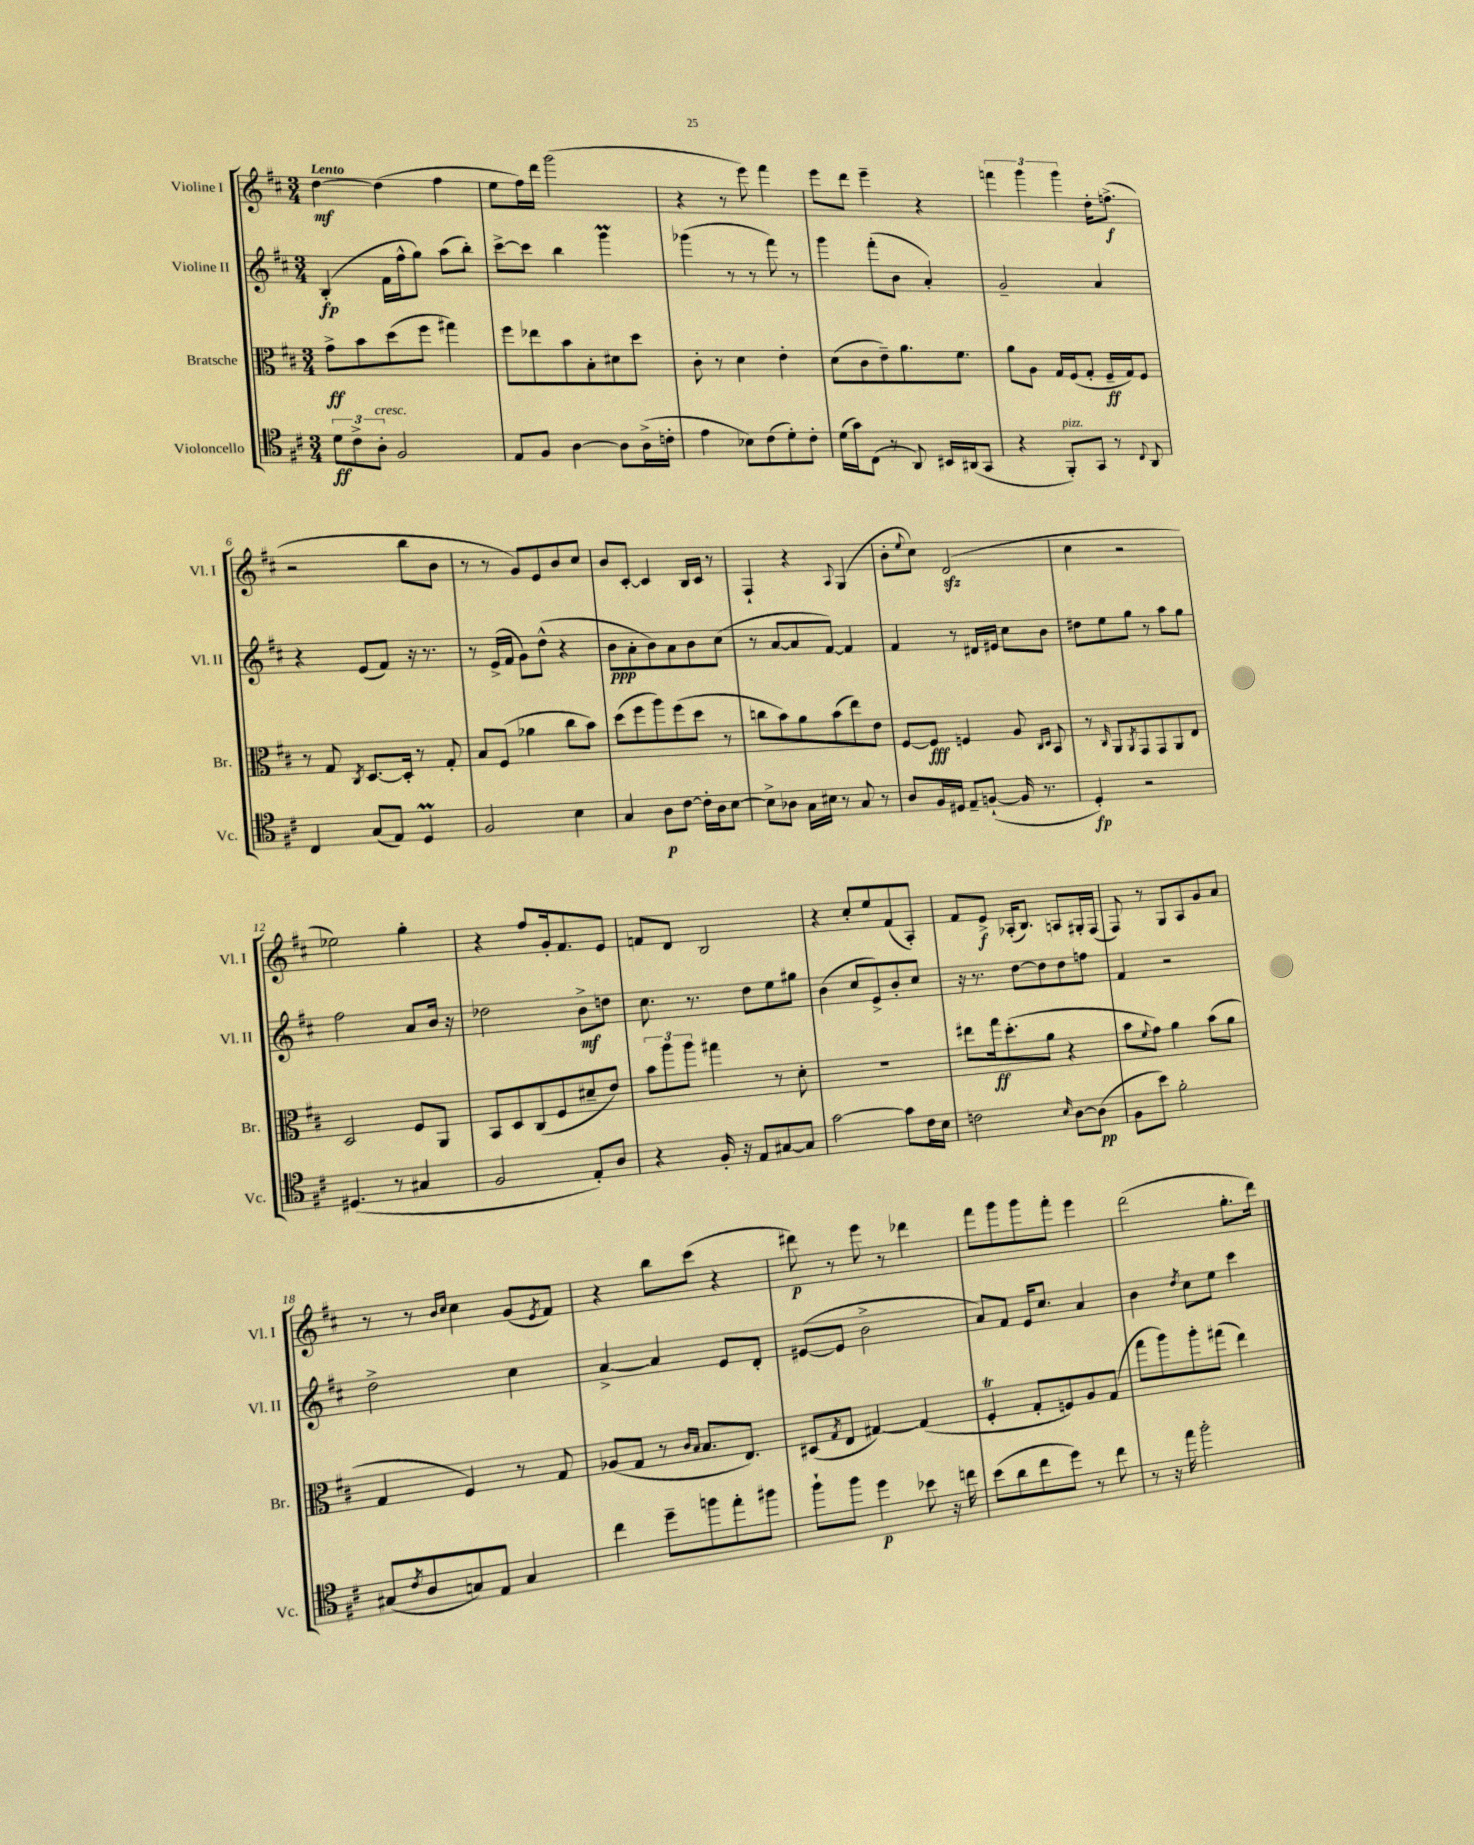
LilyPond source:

<<
\new StaffGroup <<
\new Staff = "s0" \with { instrumentName = "Violine I" shortInstrumentName = "Vl. I" } {
    \clef treble \key d \major \numericTimeSignature \time 3/4 \tempo "Lento"
    d''4~\mf d''4( fis''4 |
    e''8 fis''16) d'''16 g'''2( |
    r4 r8 e'''8) fis'''4 |
    e'''8 d'''8 e'''4-- r4 |
    \tuplet 3/2 { f'''4 g'''4 g'''4 } d''16-. f''8.->\f( |
    r2 b''8 b'8 |
    r8 r8 g'8) e'8 b'8 cis''8 |
    b'8 cis'8~-. cis'4 b16 cis'16 r8 |
    fis4-! r4 \appoggiatura { a8 } g4( |
    b'8-. \appoggiatura { e''8 } cis''8) d'2\sfz( |
    cis''4 r2 |
    ees''2) g''4-. |
    r4 fis''8 g'16-. fis'8. e'8 |
    f'8 d'8 b2 |
    r4 cis''8-. e''8 fis'8( a8-.) |
    fis'8 e'8->\f aes16-.( b8.) a8 gis16-. fis16( |
    fis8) r8 g8 a8 g'8 a'8 |
    r8 r8 \grace { b'16 cis''16 } cis''4 g'8( \acciaccatura { e'8 } fis'8) |
    r4 b''8 cis'''8( r4 |
    dis'''8\p) r8 e'''8 r8 des'''4 |
    fis'''8 g'''8 g'''8 fis'''8-. e'''4 |
    d'''2( g''8.-. d'''16) \bar "|." |
}
\new Staff = "s1" \with { instrumentName = "Violine II" shortInstrumentName = "Vl. II" } {
    \clef treble \key d \major \numericTimeSignature \time 3/4
    b4-.\fp( fis'16 fis''16-^ g''8) a''8( b''8-.) |
    cis'''8~-> cis'''8 b''4 g'''4\prall |
    ges'''4( r8 r8 fis'''8) r8 |
    g'''4 fis'''8-.( b'8 a'4-.) |
    g'2-- a'4 |
    r4 e'8( fis'8) r16 r8. |
    r8 e'16->( fis'16 g'8) d''8-^( r4 |
    b'8\ppp a'8-. b'8) a'8 b'8 cis''8( |
    r8 a'8~ a'8 fis'8~) fis'4 |
    fis'4 r8 dis'16 eis'16 cis''8 b'8 |
    dis''8 e''8 g''8 r8 a''8 g''8 |
    fis''2 a'8 b'16 r16 |
    des''2 b'8->\mf d''8 |
    cis''8. r8. d''8 e''8 gis''8 |
    b'4( cis''8 e'8->) b'8-. cis''8 |
    r16 r8. d''8~ d''8 d''8 f''8 |
    fis'4 r2 |
    d''2-> cis''4 |
    a'4~-> a'4 e'8 d'8-. |
    eis'8~( eis'8 b'2-> |
    a'8) fis'8 e'16 cis''8. a'4 |
    b'4 \acciaccatura { d''8 } cis''8 e''8 cis'''4 \bar "|." |
}
\new Staff = "s2" \with { instrumentName = "Bratsche" shortInstrumentName = "Br." } {
    \clef alto \key d \major \numericTimeSignature \time 3/4
    g'8->\ff b'8 d''8( fis''8 gis''4) |
    fis''8 ees''8 b'8 b8-. dis'8 d''8 |
    cis'8-. r8 d'4 e'4-. |
    d'8( cis'8 e'8--) a'8. fis'8. |
    a'8 a8 g16 fis16( g8-. fis16--\ff g16) fis8 |
    r8 g8 \acciaccatura { cis8 } d8.~ d16-. r8 g8-. |
    b8 fis8( aes'4 cis''8 b'8) |
    d''8( fis''8 a''8) fis''8( d''8 r8 |
    c''8 b'8) a'8 b'8( e''8) e'8 |
    fis8~ fis8\fff f4 a8 \grace { cis16 d16 } b,8 |
    r8 \grace { cis16 } a,8 \acciaccatura { a,8 } g,8 g,8 a,8 e8 |
    d2 fis8 a,8 |
    b,8 d8 cis8( fis8 dis'8-- e'8) |
    \tuplet 3/2 { b'8 a''8 a''8 } gis''4 r8 d'8-. |
    R2. |
    eis''8 g''16\ff d''8.-.( a'8 r4 |
    b'8 \appoggiatura { fis'8 } g'8) a'4 b'8( a'8 |
    g4 fis4) r8 g8 |
    aes8( g8 r8 \grace { cis'16 b16 } b8. e8.) |
    dis8( \acciaccatura { g8 } e8 gis4~) gis4( |
    fis4-.\trill g8-. f8) a8 g8( |
    g''8 a''8) a''8-. gis''8( e''4) \bar "|." |
}
\new Staff = "s3" \with { instrumentName = "Violoncello" shortInstrumentName = "Vc." } {
    \clef tenor \key d \major \numericTimeSignature \time 3/4
    \tuplet 3/2 { d'8\ff cis'8-> a8-.^\markup { \italic "cresc." } } fis2 |
    e8 fis8 a4~ a8 a16->( c'16-. |
    e'4 bes8) cis'8( d'8-.) cis'8-. |
    d'16( g'16) cis8( r8 a,8) bis,16 ais,16( g,8 |
    r4 fis,8-.^\markup { \italic "pizz." }) g,8 r8 \appoggiatura { cis8 } a,8 |
    cis4 g8( e8) d4\prall |
    fis2 b4 |
    g4 a8\p cis'8~ cis'16-. a16 b8~ |
    b8-> aes8 g16 bis16 r8 g8 r8 |
    a8 fis16 dis16 e8-- f8~-!( f16 r8. |
    d4-.\fp) r2 |
    dis4.( r8 gis4 |
    fis2 e8-.) a8 |
    r4 fis16-. r16 e8 gis8~ gis8 |
    g'2~ g'8 cis'16 b16 |
    c'2 \grace { b16 } a8~ a8\pp( |
    fis8 b'8) fis'2-. |
    gis8( \acciaccatura { cis'8 } a8 g8) e8 g4 |
    cis''4 d''8-- f''8 e''8-. fis''8 |
    fis''8-! fis''8 d''4\p bes'8 r16 c''16 |
    b'8( a'8 cis''8 d''8) r8 cis''8 |
    r8 r16 e''16 fis''2-. \bar "|." |
}
>>
>>
